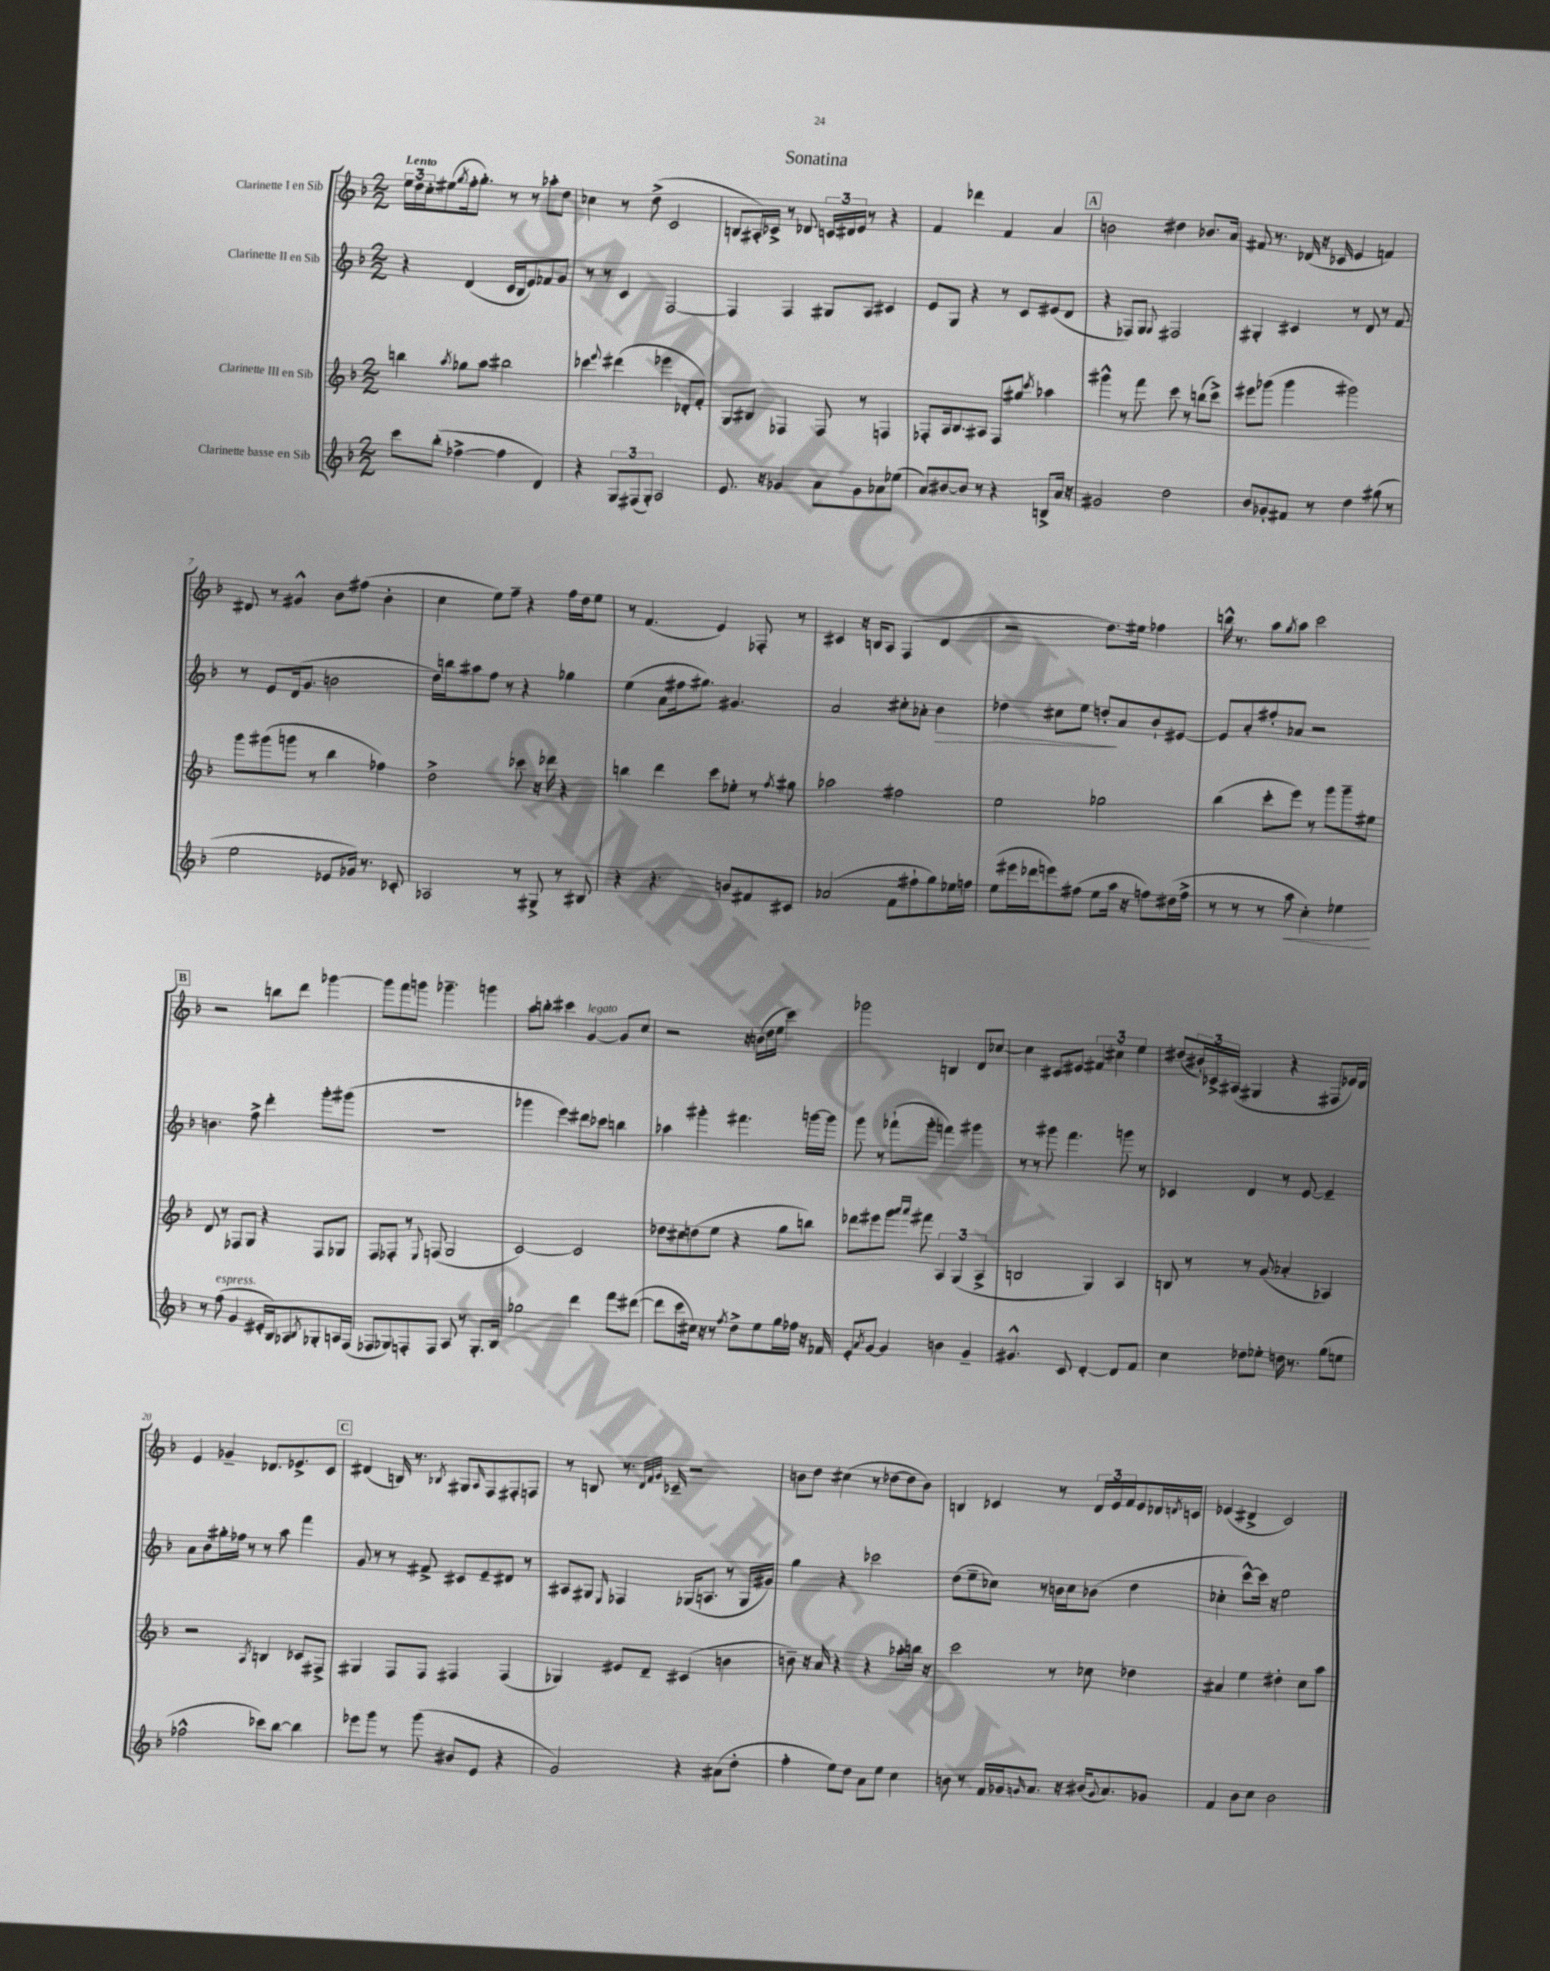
\header { title = "Sonatina" }
<<
\new StaffGroup <<
\new Staff = "s0" \with { instrumentName = "Clarinette I en Sib" } {
    \clef treble \key f \major \numericTimeSignature \time 2/2 \tempo "Lento"
    \tuplet 3/2 { e''16 d''16 c''16-. } eis''8( \acciaccatura { g''8 } f''16-. g''8.-.) r8 r8 aes''8-. d''8 |
    ces''4 r8 d''8->( c'2 |
    b8 ais16-.) ces'16-> r8 des'8 \tuplet 3/2 { c'16 dis'16 e'16 } r8 r4 |
    f'4 des'''4 f'4 a'4 |
    \mark \markup { \box "A" } b'2 dis''4 bes'8. a'16 |
    fis'8 r8. des'16( r16 ces'16 e'4 f'4) |
    dis'8 r8 gis'4-^ bes'8 fis''8( bes'4-. |
    c''4 e''8) f''8-- r4 f''16 d''16 e''8 |
    r8 f'4.( e'4) fes8-. r8 |
    cis'4 r16 b16 a8 f4( d'4 |
    r2 d''8.) eis''16 fes''4 |
    b''16-^ r8. a''8 \acciaccatura { g''8 } a''8 c'''2 |
    \mark \markup { \box "B" } r2 b''8 d'''8 ges'''4~ |
    ges'''8 f'''8 g'''8 ges'''4.-- g'''4 |
    a''8 b''8-. cis'''4 g'4~^\markup { \italic "legato" } g'8 c''8 |
    r2 r16 b'16( d''16 e''16 c'''4) |
    ges'''2 b4 d'8 ces''8~ |
    ces''4 cis'8 eis'8 \tuplet 3/2 { fis'4 cis''4 e''4 } |
    dis''8( \tuplet 3/2 { bis'16-.) ces'16-> ais16( } gis4 r4 fis8 ees'16) d'16 |
    e'4 ges'4-- des'8. ees'8.-> c'8 |
    \mark \markup { \box "C" } dis'4( b16) r8. \acciaccatura { bes8 } gis8 \grace { a16 } f8 fis8-. f8 |
    r8 b8 r8. \grace { d'32 f'32 g'32 } ces'16-- r2 |
    b'8 d''8 cis''4( r8 des''8~ des''8 b'8) |
    b4 ces'4 r8 \tuplet 3/2 { d'16 e'16 f'16 } e'8 des'16 \acciaccatura { d'8 } c'16 |
    ees'4( dis'4-> c'2) \bar "|." |
}
\new Staff = "s1" \with { instrumentName = "Clarinette II en Sib" } {
    \clef treble \key f \major \numericTimeSignature \time 2/2
    r4 d'4( c'16 bes16 e'8) fes'8 g'8 |
    r8 r8 c'4 f2~ |
    f4 f4 gis8 a8 cis'4 |
    e'8 g8 r4 r8 c'8 eis'8( d'8 |
    \mark \markup { \box "A" } r4 fes8) g8 \appoggiatura { g8 } fis2 |
    gis4-. cis'4 r8 d'8 r8 f'8 |
    r8 e'8 d'16( g'8. b'2 |
    d''16) b''16 ais''8 f''8 r8 r4 ges''4 |
    e''4( a'8 fis''16 gis''8.) gis'4. |
    a'2 cis''8-. aes'8-. bes'4\> |
    des''4 cis''8 e''8 d''8-.\! a'8 bes'8-! eis'8~ |
    eis'8 a'8-. fis''8-. aes'8 r2 |
    \mark \markup { \box "B" } b'4. f''8-> d'''4-. g'''8-. gis'''8( |
    R1 |
    ges'''4 e'''4) dis'''8 ces'''8 b''4 |
    aes''4 gis'''4-. fis'''4. g'''16~ g'''16 |
    g'''8 r8 fes'''8-!( g'''8-. f'''4) gis'''4 |
    r8 r8 gis'''8 f'''4. g'''8 r8 |
    ces'4 d'4 r8 e'8~ e'4-- |
    a'8 bes'8 gis''16-. fes''16 r8 r8 a''8 f'''4 |
    \mark \markup { \box "C" } g'8 r8 r8 fis'8-> cis'8 e'8-- dis'8 r8 |
    ais8 gis8 \grace { e16 } fes4 ges16( a8. r8 ges16 gis'16) |
    g''4 r4 ces'''2 |
    d''8( e''8-- ces''8) r8 b'16 ces''16 bes'8( d''4 |
    ces''4-. c'''8~-^) c'''16 r16 e''2 \bar "|." |
}
\new Staff = "s2" \with { instrumentName = "Clarinette III en Sib" } {
    \clef treble \key f \major \numericTimeSignature \time 2/2
    b''4 \acciaccatura { a''8 } ges''8 a''8 bis''2 |
    ces'''4 \appoggiatura { e'''8 } dis'''4( ees'''4 des'8-. f'8-.) |
    g8 bis8 fes4 fes8 r8 f4 |
    fes8-. a16 bes8. ais8 fes8 gis''8 \acciaccatura { c'''8 } aes''4 |
    \mark \markup { \box "A" } gis'''4-^ r8 f'''8 c'''8 r8 b''8( c'''8->) |
    eis'''8 ges'''8( ges'''4 gis'''2) |
    g'''8 gis'''8( g'''8 r8 bes''4 fes''4) |
    d''2-> ces'''8 r16 des'''16 r4 |
    b''4 d'''4 c'''8 ees''8-. r8 \acciaccatura { f''8 } gis''8 |
    aes''2 fis''2 |
    e''2 ges''2 |
    bes''4( c'''8-. e'''8) r8 g'''8 g'''8-- eis''8 |
    \mark \markup { \box "B" } d'8 r8 fes8 g8 r4 fes8 ges8 |
    f8 fes8-. r8 \appoggiatura { e8 } f8( g2 |
    c'2~) c'2 |
    des''8 cis''8 d''8( e''8 r4 g''8 b''8) |
    des'''8 eis'''8 g'''8 \grace { a'''16 a'''16 } fis'''8 \tuplet 3/2 { a4 g4( a4-> } |
    b2 g4) a4 |
    b8 r8 r8 g'8( aes'4-. aes4) |
    r2 \acciaccatura { a8 } b4 ces'8 fis8-> |
    \mark \markup { \box "C" } gis4 f8 f8 fis4 fis4( |
    ges4) eis'8 d'8-- cis'4( b'4 |
    b'8--) r16 a'16 r4 r4 aes''8-. b''16 r16 |
    c'''2 r8 ces''8 des''4 |
    ais'4 e''4 dis''4-. c''8 a''8 \bar "|." |
}
\new Staff = "s3" \with { instrumentName = "Clarinette basse en Sib" } {
    \clef treble \key f \major \numericTimeSignature \time 2/2
    c'''8 bes''8-.( fes''4~-> fes''4 d'4) |
    r4 \tuplet 3/2 { g8 fis8( g8-.) } a2 |
    e'8. r16 ges'4 a'8 ges'8 aes'8 ees''8( |
    a'8) bis'8~ bis'8 r8 r4 b8-> a'16 r16 |
    \mark \markup { \box "A" } gis'2 d''2 |
    bes'8 ges'8-. fis'8 r8 d''4 gis''8( r8 |
    e''2 ees'8 ges'16) r8. ces'8-. |
    aes2 r8 gis8-> r8 bis8 |
    r4 r4. b'8 fis'8 cis'8 |
    aes'2( f'8 fis''8-! g''8) ees''16 f''16 |
    e''8( eis'''16 des'''16 e'''8) fis''8( e''8 a''16 r16 f''8) dis''16( f''16-> |
    r8 r8 r8 a''8\< c''4-.) ees''4\! |
    \mark \markup { \box "B" } r8 f''8^\markup { \italic "espress." }( g'4 eis'16-. bes16) aes8 \acciaccatura { bes8 } ges8-. a16 f16( |
    fes8 ges8) f8-. f8 a8 r8 ges8.-. bes16 |
    ges''2 d'''4 f'''8 dis'''8~( |
    dis'''8 c'''8 cis''16) r16 r8 \acciaccatura { f''8 } d''8-> e''8 g''16 fes''16 r16 fes'16 |
    e'8-. \acciaccatura { a'8 } g'8~ g'4 b'4 g'4-- |
    gis'4.-^ c'8 d'4~-. d'8 f'8 |
    c''4 des''8 ees''8-. d''16 r8. g''8( e''8 |
    fes''2-^ ces'''8) bes''8~ bes''4 |
    \mark \markup { \box "C" } ees'''8 g'''8 r8 g'''8( bis'8 e'8 r4 |
    g'2) r4 ais'8( d''8-. |
    f''4-. e''8) d''8 a'8 e''8 c''4 |
    b'8 r8 f'16 ges'16 \grace { g'16 } a'8. r16 bis'16( \appoggiatura { g'8 } a'8.) ges'8 |
    f'4 bes'8 c''8 bes'2 \bar "|." |
}
>>
>>
